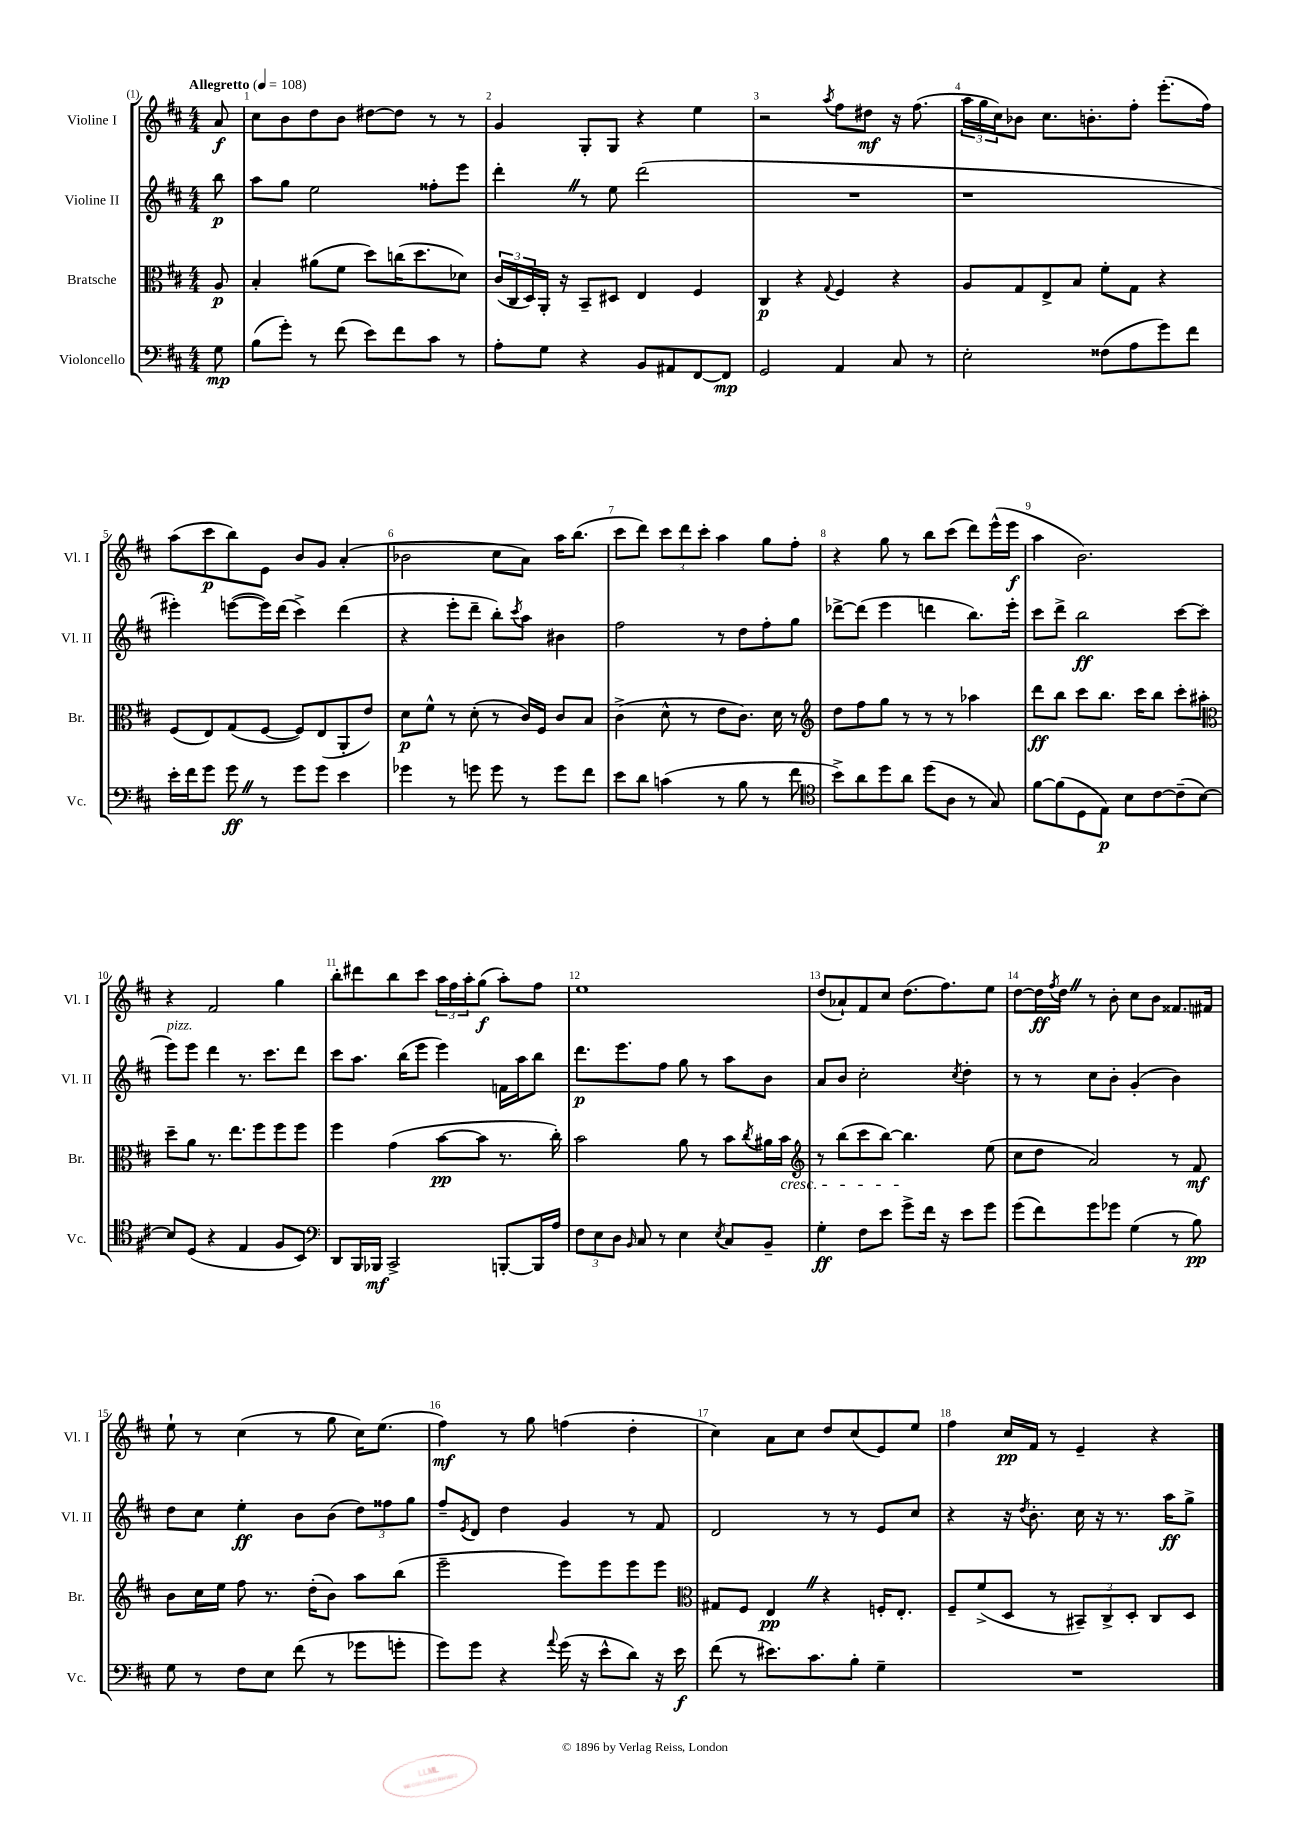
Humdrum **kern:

**kern	**dynam	**kern	**dynam	**kern	**dynam	**kern	**dynam
*part4	*part4	*part3	*part3	*part2	*part2	*part1	*part1
*staff4	*staff4	*staff3	*staff3	*staff2	*staff2	*staff1	*staff1
*I"Violoncello	*	*I"Bratsche	*	*I"Violine II	*	*I"Violine I	*
*I'Vc.	*	*I'Br.	*	*I'Vl. II	*	*I'Vl. I	*
*clefF4	*	*clefC3	*	*clefG2	*	*clefG2	*
*k[f#c#]	*	*k[f#c#]	*	*k[f#c#]	*	*k[f#c#]	*
*M4/4	*	*M4/4	*	*M4/4	*	*M4/4	*
*MM108	*	*MM108	*	*MM108	*	*MM108	*
=	=	=	=	=	=	=	=
!	!	!	!	!	!	!LO:TX:a:B:t=Allegretto	!
8G\	mp	8A/	p	8bb\	p	8a/	f
=1	=1	=1	=1	=1	=1	=1	=1
(8B\L	.	4B'/	.	8aa\L	.	8cc#\L	.
8g'\J)	.	.	.	8gg\J	.	8b\	.
8r	.	(8a#X\L	.	2ee\	.	8dd\	.
(8f#\	.	8f#\J	.	.	.	8b\J	.
8e\L)	.	8dd\L)	.	.	.	[8dd#X\L	.
8f#\	.	(16ccn\K	.	.	.	8dd#\J]	.
.	.	8.dd\	.	.	.	.	.
8c#\J	.	.	.	8ff##X'\L	.	8r	.
8r	.	8d-X\J)	.	8eee\J	.	8r	.
=2	=2	=2	=2	=2	=2	=2	=2
8A'\L	.	(24c#/LL	.	4ddd'Z\	.	4g/	.
.	.	24C#/	.	.	.	.	.
.	.	24D/)	.	.	.	.	.
8G\J	.	16AA'/JJ	.	.	.	.	.
.	.	16r	.	.	.	.	.
4r	.	8BB~/L	.	8r	.	8G'/L	.
.	.	8D#X/J	.	8ee\	.	8G/J	.
8BB/L	.	4E/	.	(2ddd\	.	4r	.
8AA#X/	.	.	.	.	.	.	.
[8FF#/	.	4F#/	.	.	.	4ee\	.
8FF#/J]	mp	.	.	.	.	.	.
=3	=3	=3	=3	=3	=3	=3	=3
2GG/	.	4C#/	p	1r	.	2r	.
.	.	4r	.	.	.	.	.
.	.	8qqG/	.	.	.	8qaa/	.
4AA/	.	4F#/	.	.	.	8ff#\L	.
.	.	.	.	.	.	8dd#X\J	mf
8C#/	.	4r	.	.	.	16r	.
.	.	.	.	.	.	(8.ff#\	.
8r	.	.	.	.	.	.	.
=4	=4	=4	=4	=4	=4	=4	=4
2E'\	.	8A/L	.	1r	.	24aa\LL	.
.	.	.	.	.	.	24gg\	.
.	.	.	.	.	.	24cc#\J)	.
.	.	8G/	.	.	.	8b-X\J	.
.	.	8E^/	.	.	.	8.cc#\L	.
.	.	8B/J	.	.	.	.	.
.	.	.	.	.	.	8.bn'\	.
(8F##X\L	.	8f#'\L	.	.	.	.	.
8A\	.	8G\J	.	.	.	8ff#'\J	.
8g\)	.	4r	.	.	.	(8.eee'\L	.
8f#\J	.	.	.	.	.	.	.
.	.	.	.	.	.	16ff#\Jk)	.
!!LO:LB:g=z
=5	=5	=5	=5	=5	=5	=5	=5
16e'\LL	.	(8F#/L	.	4eee#X'\)	.	(8aa\L	.
16f#\J	.	.	.	.	.	.	.
8g\J	.	8E/)	.	.	.	8ccc#\	p
8gZ\	ff	(8G/	.	([8eeen\L	.	8bb\)	.
8r	.	[8F#/J	.	16eee\L])	.	8e\J	.
.	.	.	.	(16ddd\JJ	.	.	.
8g\L	.	8F#/L])	.	4ccc#^\)	.	8b/L	.
8g\J	.	(8E/	.	.	.	8g/J	.
4e\	.	8AA'/	.	(4ddd\	.	(4a'/	.
.	.	8e/J)	.	.	.	.	.
=6	=6	=6	=6	=6	=6	=6	=6
4g-X\	.	8d\L	p	4r	.	2b-X\	.
.	.	8f#^^\J	.	.	.	.	.
8r	.	8r	.	8eee'\L	.	.	.
8gn\	.	(8d'\	.	8ddd~\J	.	.	.
8g\	.	8r	.	8bb'\L)	.	8cc#\L	.
.	.	.	.	8qccc#/	.	.	.
8r	.	16c#/LL)	.	8aa\J	.	8a\J)	.
.	.	16F#/JJ	.	.	.	.	.
8g\L	.	8c#/L	.	4b#X\	.	16aa\KL	.
.	.	.	.	.	.	(8.bb\J	.
8f#\J	.	8B/J	.	.	.	.	.
=7	=7	=7	=7	=7	=7	=7	=7
8e\L	.	(4c#^\	.	2ff#\	.	8ccc#\L	.
8d\J	.	.	.	.	.	8ddd\J)	.
(4cn\	.	8d^^\	.	.	.	12ccc#\L	.
.	.	.	.	.	.	12ddd\	.
.	.	8r	.	.	.	.	.
.	.	.	.	.	.	12ccc#'\J	.
8r	.	8e\L	.	8r	.	4aa\	.
8B\	.	8.c#\J)	.	8dd\L	.	.	.
8r	.	.	.	8ff#'\	.	8gg\L	.
.	.	16d\	.	.	.	.	.
8f#\	.	8r	.	8gg\J	.	8ff#'\J	.
=8	=8	=8	=8	=8	=8	=8	=8
*clefC4	*	*clefG2	*	*	*	*	*
8b^\L)	.	8dd\L	.	[8ddd-X^\L	.	4r	.
8a\	.	8ff#\	.	(8ddd-\J]	.	.	.
8dd\	.	8gg\J	.	4eee\	.	8gg\	.
8a\J	.	8r	.	.	.	8r	.
(8dd\L	.	8r	.	4dddn\	.	8bb\L	.
8A\J	.	8r	.	.	.	(8ccc#\J	.
8r	.	4aa-X\	.	8.bb\L)	.	8ddd\L)	.
8G/)	.	.	.	.	.	(16eee^^\L	.
.	.	.	.	16eee'\Jk	.	16eee\JJ	f
=9	=9	=9	=9	=9	=9	=9	=9
[8f#\L	.	8ddd\L	ff	8ccc#\L	.	4aa\	.
(8f#\]	.	8bb\J	.	8ddd^\J	.	.	.
8D\	.	8ccc#\L	.	2bb\	ff	2.b\)	.
8E\J)	p	8.bb\J	.	.	.	.	.
8B\L	.	.	.	.	.	.	.
.	.	16ccc#\KL	.	.	.	.	.
[8c#\	.	8bb\J	.	.	.	.	.
(8c#~\]	.	8ccc#'\L	.	[8ccc#\L	.	.	.
[8B\J)	.	8aa#X'\J	.	(8ccc#\J]	.	.	.
!!LO:LB:g=z
=10	=10	=10	=10	=10	=10	=10	=10
*	*	*clefC3	*	*	*	*	*
!	!	!	!	!LO:TX:a:i:t=pizz.	!	!	!
8B/L]	.	8dd~\L	.	8eee\L)	.	4r	.
(8D/J	.	8a\J	.	8eee\J	.	.	.
4r	.	8.r	.	4ddd\	.	2f#/	.
.	.	8.ee\L	.	.	.	.	.
4E/	.	.	.	8.r	.	.	.
.	.	8ff#\	.	.	.	.	.
.	.	.	.	8.ccc#\L	.	.	.
8F#/L	.	8ff#\	.	.	.	4gg\	.
8BB/J)	.	8ff#\J	.	8ddd\J	.	.	.
=11	=11	=11	=11	=11	=11	=11	=11
*clefF4	*	*	*	*	*	*	*
8DD/L	.	4ff#\	.	8ccc#\L	.	8bb'\L	.
16BBB/L	.	.	.	8.aa\J	.	8ddd#X\	.
16BBB-X/JJ	mf	.	.	.	.	.	.
2CC#^/	.	(4g\	.	.	.	8bb\	.
.	.	.	.	(16bb\KL	.	.	.
.	.	.	.	8eee\J	.	8ccc#\J	.
.	.	[8b\L	pp	4eee\)	.	24aa\LL	.
.	.	.	.	.	.	24ff#\	.
.	.	.	.	.	.	24aa'\J	.
.	.	8b\J]	.	.	.	(8gg\J	f
[8BBBn'/L	.	8.r	.	16fn\LL	.	8aa'\L)	.
.	.	.	.	16aa\J	.	.	.
16BBB/L]	.	.	.	8bb\J	.	8ff#\J	.
16A/JJ	.	16cc#'\)	.	.	.	.	.
=12	=12	=12	=12	=12	=12	=12	=12
12F#\L	.	2b\	.	8.ddd\L	p	1ee	.
12E\	.	.	.	.	.	.	.
12D\J	.	.	.	.	.	.	.
.	.	.	.	8.eee\	.	.	.
16qqBB/	.	.	.	.	.	.	.
8C#/	.	.	.	.	.	.	.
8r	.	.	.	8ff#\J	.	.	.
4E\	.	8a\	.	8gg\	.	.	.
.	.	8r	.	8r	.	.	.
8qE/	.	.	.	.	.	.	.
8C#/L	.	8b\L	.	8aa\L	.	.	.
.	.	8qcc#/	.	.	.	.	.
8BB~/J	.	16a#X\L	.	8b\J	.	.	.
!	!	!LO:TX:b:i:t=cresc.	!	!	!	!	!
.	.	16b\JJ	.	.	.	.	.
=13	=13	=13	=13	=13	=13	=13	=13
*	*	*clefG2	*	*	*	*	*
4G'\	ff	8r	.	8a/L	.	(8dd/L	.
.	.	(8bb\L	.	8b/J	.	8a-X`/)	.
8F#\L	.	8ccc#\	.	2cc#'\	.	8f#/	.
8e\J	.	[8bb\J)	.	.	.	8cc#/J	.
8g^\L	.	4.bb\]	.	.	.	(8.dd\L	.
16f#\Jk	.	.	.	.	.	.	.
16r	.	.	.	.	.	8.ff#\)	.
.	.	.	.	8qcc#/	.	.	.
8e\L	.	.	.	4dd'\	.	.	.
8g\J	.	(8ee\	.	.	.	8ee\J	.
=14	=14	=14	=14	=14	=14	=14	=14
(8g\L	.	8cc#\L	.	8r	.	[8dd\L	.
8f#\)	.	8dd\J	.	8r	.	16dd\L]	ff
.	.	.	.	.	.	8qff#/	.
.	.	.	.	.	.	16ddZ\JJ	.
8g\	.	2a/)	.	8cc#\L	.	8r	.
8g-X\J	.	.	.	8b'\J	.	8b'\	.
(4G\	.	.	.	(4g'/	.	8cc#\L	.
.	.	.	.	.	.	8b\J	.
8r	.	8r	.	4b\)	.	8.f##X/L	.
8B\)	pp	8f#/	mf	.	.	.	.
.	.	.	.	.	.	16f#X/Jk	.
!!LO:LB:g=z
=15	=15	=15	=15	=15	=15	=15	=15
8G\	.	8b\L	.	8dd\L	.	8ee`\	.
8r	.	16cc#\L	.	8cc#\J	.	8r	.
.	.	16ee\JJ	.	.	.	.	.
8F#\L	.	8ff#\	.	4ee'\	ff	(4cc#\	.
8E\J	.	8.r	.	.	.	.	.
(8f#\	.	.	.	8b\L	.	8r	.
.	.	(16dd'\KL	.	.	.	.	.
8r	.	8b\J)	.	(8b\J	.	8gg\	.
8g-X\L	.	8aa\L	.	12dd\L)	.	16cc#\KL)	.
.	.	.	.	.	.	(8.ee\J	.
.	.	.	.	12ff##X\	.	.	.
8gn'\J	.	(8bb\J	.	.	.	.	.
.	.	.	.	12gg\J	.	.	.
=16	=16	=16	=16	=16	=16	=16	=16
8g\L)	.	2eee~\	.	8ff#~/L	.	4ff#\)	mf
.	.	.	.	8qe/	.	.	.
8g\J	.	.	.	8d/J	.	.	.
4r	.	.	.	4dd\	.	8r	.
.	.	.	.	.	.	8gg\	.
8qqa/	.	.	.	.	.	.	.
(16g\	.	8eee\L)	.	4g/	.	(4ffn\	.
16r	.	.	.	.	.	.	.
8e^^\L	.	8eee\	.	.	.	.	.
8d\J)	.	8eee\	.	8r	.	4dd'\	.
16r	.	8eee\J	.	8f#/	.	.	.
16e\	f	.	.	.	.	.	.
=17	=17	=17	=17	=17	=17	=17	=17
*	*	*clefC3	*	*	*	*	*
(8f#\	.	8G#X/L	.	2d/	.	4cc#\)	.
8r	.	8F#/J	.	.	.	.	.
8.e#X\L)	.	4EZ/	pp	.	.	8a\L	.
.	.	.	.	.	.	8cc#\J	.
8.c#\	.	.	.	.	.	.	.
.	.	4r	.	8r	.	8dd/L	.
8B'\J	.	.	.	8r	.	(8cc#/	.
4G~\	.	16Fn'/KL	.	8e/L	.	8e/)	.
.	.	8.E'/J	.	.	.	.	.
.	.	.	.	8cc#/J	.	8ee/J	.
=18	=18	=18	=18	=18	=18	=18	=18
1r	.	8F#~/L	.	4r	.	4ff#\	.
.	.	(8f#^/	.	.	.	.	.
.	.	8D/J	.	16r	.	16cc#/LL	pp
.	.	.	.	8qdd/	.	.	.
.	.	.	.	8.b'\	.	16f#/JJ	.
.	.	8r	.	.	.	8r	.
.	.	12BB#X~/L)	.	16cc#\	.	4e~/	.
.	.	.	.	16r	.	.	.
.	.	12C#^/	.	.	.	.	.
.	.	.	.	8.r	.	.	.
.	.	12D'/J	.	.	.	.	.
.	.	8C#/L	.	.	.	4r	.
.	.	.	.	16aa\KL	ff	.	.
.	.	8D/J	.	8gg^\J	.	.	.
==	==	==	==	==	==	==	==
*-	*-	*-	*-	*-	*-	*-	*-
